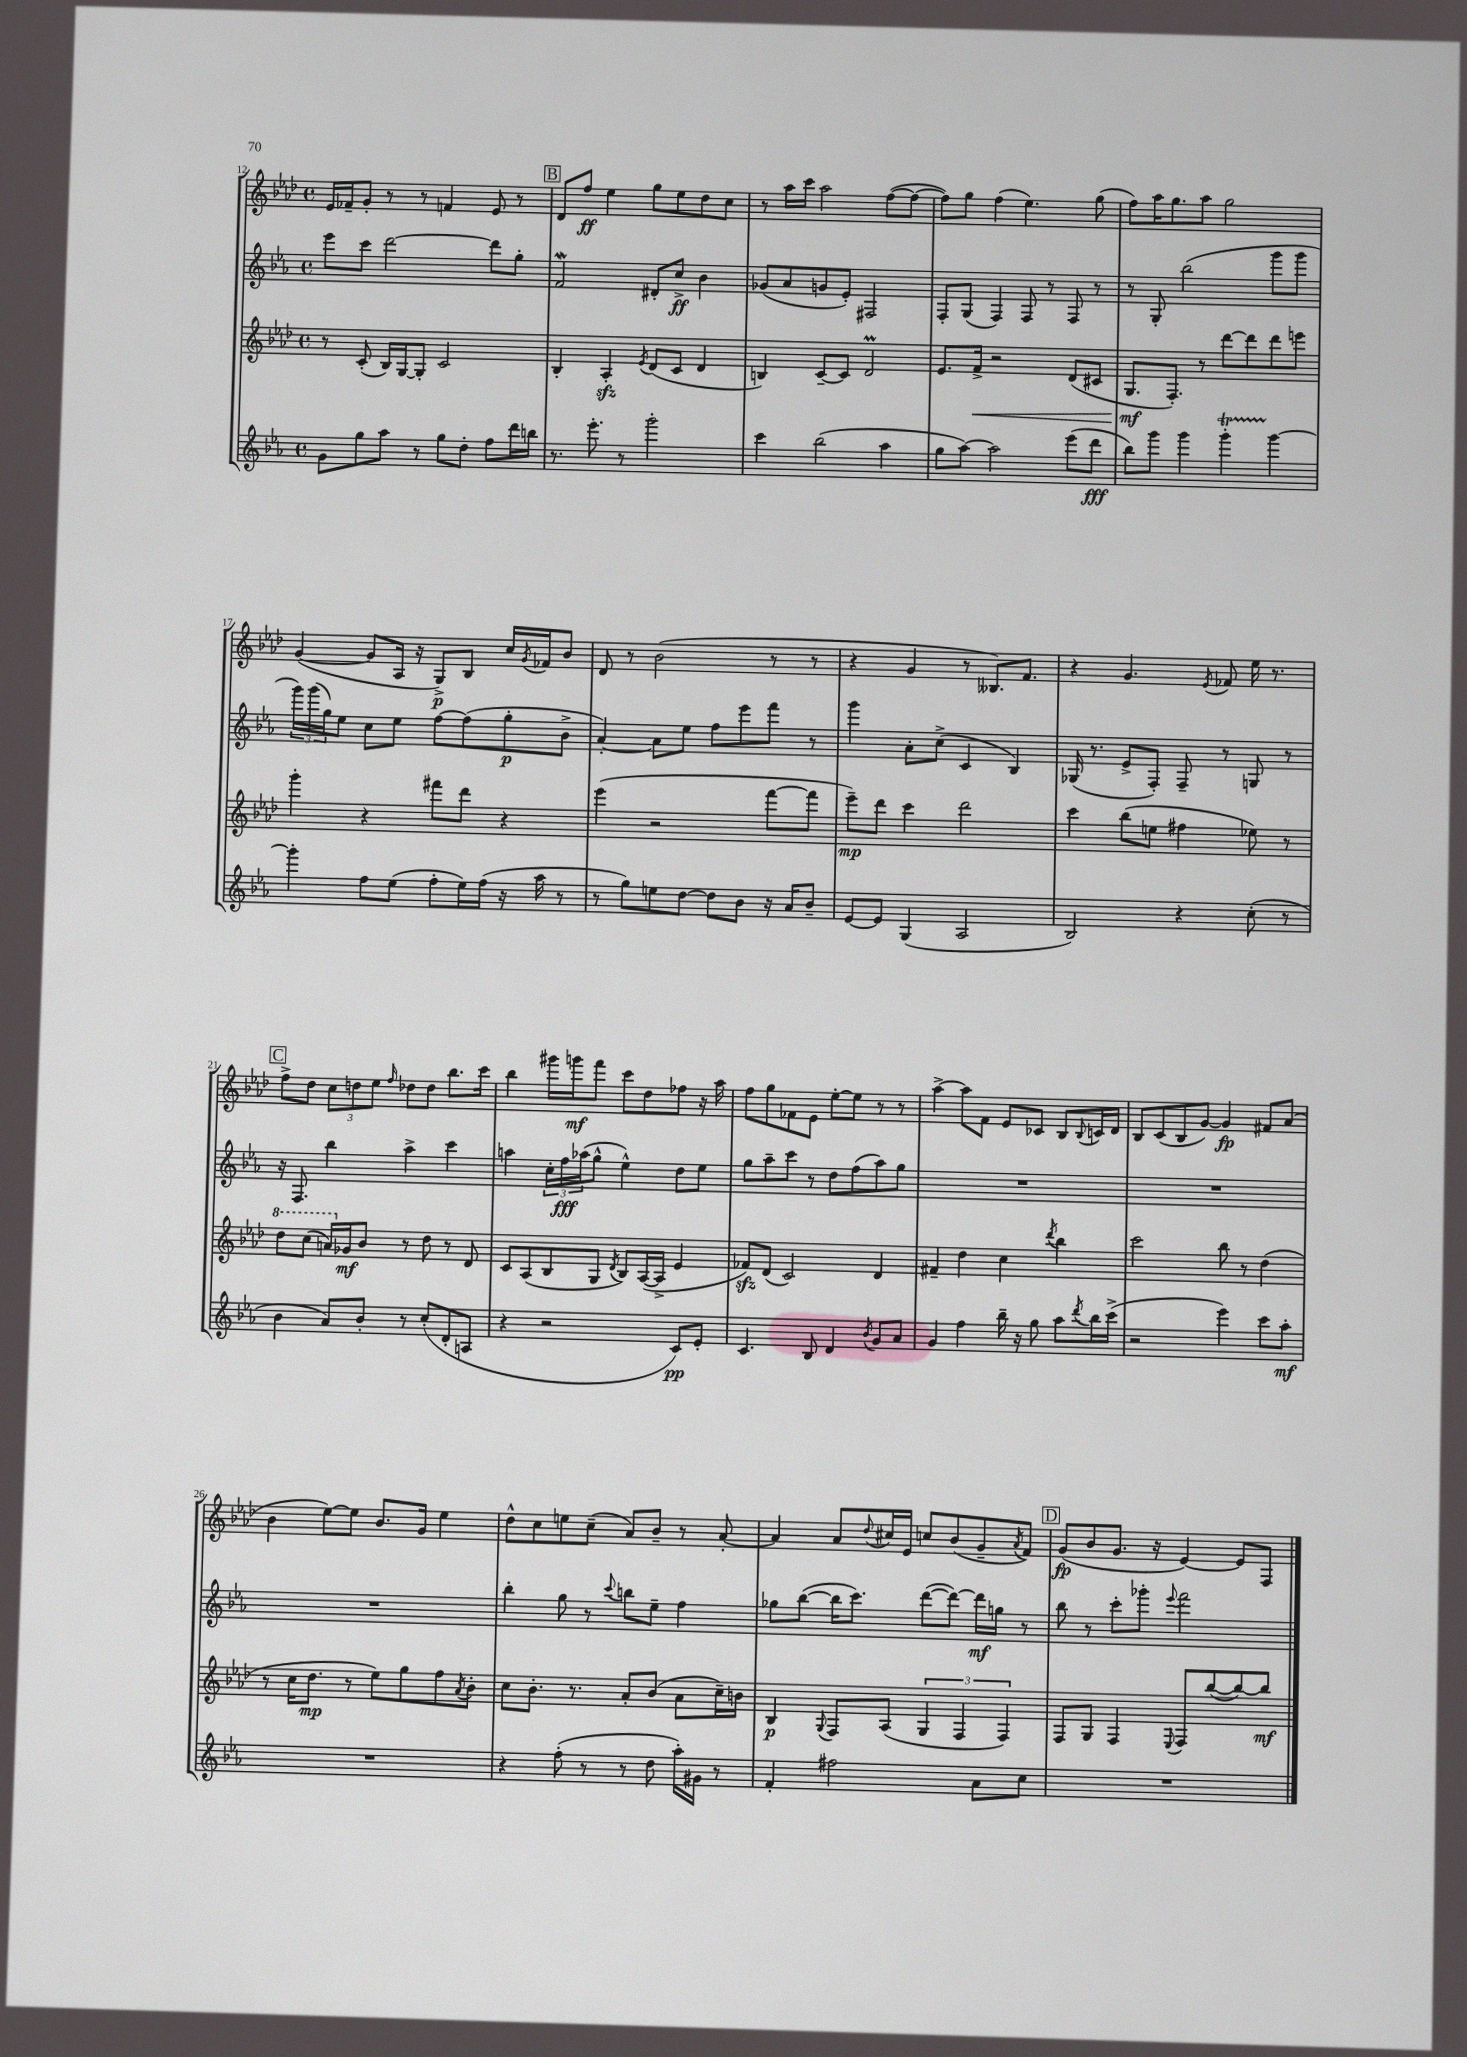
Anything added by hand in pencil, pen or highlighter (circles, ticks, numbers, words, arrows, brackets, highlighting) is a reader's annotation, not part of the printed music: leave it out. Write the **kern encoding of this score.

**kern	**kern	**kern	**kern
*staff4	*staff3	*staff2	*staff1
*clefG2	*clefG2	*clefG2	*clefG2
*k[b-e-a-]	*k[b-e-a-d-]	*k[b-e-a-]	*k[b-e-a-d-]
*M4/4	*M4/4	*M4/4	*M4/4
*met(c)	*met(c)	*met(c)	*met(c)
8g	8r	8eee-	16e-
.	.	.	16f-~
8gg	(8c'	8ccc	8g'
8aa-	16B-)	[2ddd	8r
.	[16G	.	.
8r	8G']	.	8r
8gg	2c	.	4f
8dd'	.	.	.
8ff	.	8ddd]	8e-
16ddd	.	8gg'	8r
16bb	.	.	.
=	=	=	=
8.r	4B-'	2f	8d-
.	.	.	8ff
8.eee-'	.	.	.
.	4A-'	.	4ee-
8r	.	.	.
.	8qe-	.	.
2ggg'	(8d-	8d#'	8gg
.	8c	8cc^	8ee-
.	4d-	4b-	8dd-
.	.	.	8cc
=	=	=	=
4ccc	4B)	(8g-	8r
.	.	8a-	16aa-
.	.	.	16ccc
(2bb-	[8c~	8g	2aa-
.	8c]	8e-')	.
.	2d-	2F#	.
4aa-	.	.	([8ff
.	.	.	8ff_
=	=	=	=
8gg	8.e-	8F'	8ff])
[8aa-)	.	(8G	8gg
.	16f^	.	.
2aa-]	2r	4F)	(4ff
.	.	8F	4.ee-)
.	.	8r	.
(8eee-	(8d-	8F	.
8ddd	8c#	8r	(8gg
=	=	=	=
8bb-)	8.G	8r	8ff)
8ggg	.	8G'	16aa-
.	8.F')	.	8.gg
4ggg	.	(2bb-	.
.	8r	.	8aa-
4ggg'	[8ddd-	.	2gg
.	8ddd-]	.	.
[4ggg	8ddd-	8ggg	.
.	8eee	8ggg	.
=	=	=	=
4ggg']	4ggg'	24ggg)	([4g
.	.	(24ggg	.
.	.	24gg)	.
.	.	8ee-	.
8ff	4r	8cc	8g]
(8ee-	.	8ee-	16A-
.	.	.	16r
8ff'	8fff#	[8ff	8G^)
16ee-)	8ddd-	(8ff]	8B-
(16ff	.	.	.
16r	4r	8gg'	16cc
.	.	.	8qg
16aa-	.	.	16f-
8r	.	8b-^	8b-
=	=	=	=
8r	(4eee-	[4a-')	8d-
8gg)	.	.	8r
8ee	2r	8a-]	(2b-
[8dd	.	8ee-	.
8dd]	.	8ff	.
8b-	.	8eee-	.
16r	[8fff	8fff	8r
16a-	.	.	.
8b-~	8fff]	8r	8r
=	=	=	=
[8e-	8eee-~)	4ggg	4r
8e-]	8ddd-	.	.
(4G	4ccc	8a-'	4g
.	.	(8cc^	.
2A-	2ddd-	4c	8r
.	.	.	8.B--)
.	.	4B-)	.
.	.	.	8.f
=	=	=	=
2B-)	4ccc	(16G-	4r
.	.	8.r	.
.	(8bb-	8e-^	4.g
.	8ee	8F')	.
4r	4ff#	8F~	.
.	.	.	8qe-
.	.	8r	8f-
(8cc'	8ee-)	8G	16ee-
.	.	.	8.r
8r	8r	8r	.
=	=	=	=
4b-	8ddd-	16r	8ff^
.	.	8.F	.
.	(8ccc	.	8dd-
8a-)	16aa)	4bb-	12cc
.	16g-	.	.
.	.	.	12dd
8b-'	8b-	.	.
.	.	.	12ee-
.	.	.	16qqff
8r	8r	4aa-^	8dd-
(8cc'	8dd-	.	8dd-
8d'	8r	4ccc	8.bb-
8A	8d-	.	.
.	.	.	16ccc
=	=	=	=
4r	8c	4aa	4bb-
.	(8A-	.	.
2r	8B-	24cc'	16ggg#
.	.	24ff	.
.	.	.	16ggg
.	.	(24aa-	.
.	8G	8gg^^	8fff
.	8qd-	.	.
.	8B-)	4ee-^^)	8ccc
.	([16A-	.	8dd-
.	16A-^]	.	.
8c)	4e-	8dd	8ff-
8e-'	.	8ee-	16r
.	.	.	16aa-
=	=	=	=
4.c	8f-)	8gg	8ff
.	(8d-	8aa-~	8gg
.	2c)	8ccc	8f-
8B-	.	8r	8e-
4d	.	8dd	[8ee-'
.	.	(8ff	8ee-]
8qb-	.	.	.
8g	4d-	8aa-)	8r
8a-	.	8gg	8r
=	=	=	=
4g	4f#~	1r	[4aa-^
4ff	4dd-	.	8aa-]
.	.	.	8f
16bb-~	4cc	.	8e-
16r	.	.	.
8gg	.	.	8c-
.	8qddd-	.	.
8aa-	4bb-	.	8B-
8qddd	.	.	8qqB-
16bb-	.	.	16c
(16ccc^	.	.	16d-
=	=	=	=
2r	2ccc	1r	8B-
.	.	.	(8c
.	.	.	8B-
.	.	.	[8g)
4eee-)	8bb-	.	4g]
.	8r	.	.
8ccc	(4dd-	.	8f#
8aa-'	.	.	(8a-
=	=	=	=
1r	8r	1r	4b-
.	16cc	.	.
.	8.dd-	.	.
.	.	.	[8ee-)
.	8r	.	8ee-]
.	8ee-)	.	8.b-
.	8gg	.	.
.	.	.	16g
.	8ff	.	4ee-
.	8qa-	.	.
.	8b-'	.	.
=	=	=	=
4r	8cc	4bb-'	8dd-^^
.	8.b-'	.	8cc
(8ff'	.	8gg	8ee
.	8.r	.	.
8r	.	8r	(8cc~
.	.	8qqccc	.
8r	8a-'	8bb	8a-)
8dd	(8b-	8ee-~	8b-~
16aa-')	8a-	4ff	8r
16g#	.	.	.
8r	16cc~)	.	[8a-'
.	16b	.	.
=	=	=	=
4f'	4B-	8gg-	4a-]
.	.	([8bb-	.
.	8qqG	.	.
2ff#	8F	16bb-]	8a-
.	.	8.ccc)	.
.	.	.	8qqdd-
.	(8A-	.	16cc#
.	.	.	16e-
.	6G	([8ddd	8cc
.	.	8ddd_)	(8b-
.	6F	.	.
8a-	.	16ddd]	8g~
.	.	16gg	.
.	6F)	.	.
.	.	.	8qa-
8cc	.	8r	8f)
=	=	=	=
1r	8F	8bb-	(8g
.	8G	8r	8b-
.	4F	8ccc'	8.g
.	.	8ggg-'	.
.	.	.	16r
.	8qqE-	8qqeee-	.
.	8F	2fff	[4e-)
.	([8bb-	.	.
.	8bb-_)	.	8e-]
.	8bb-]	.	8F
==	==	==	==
*-	*-	*-	*-
